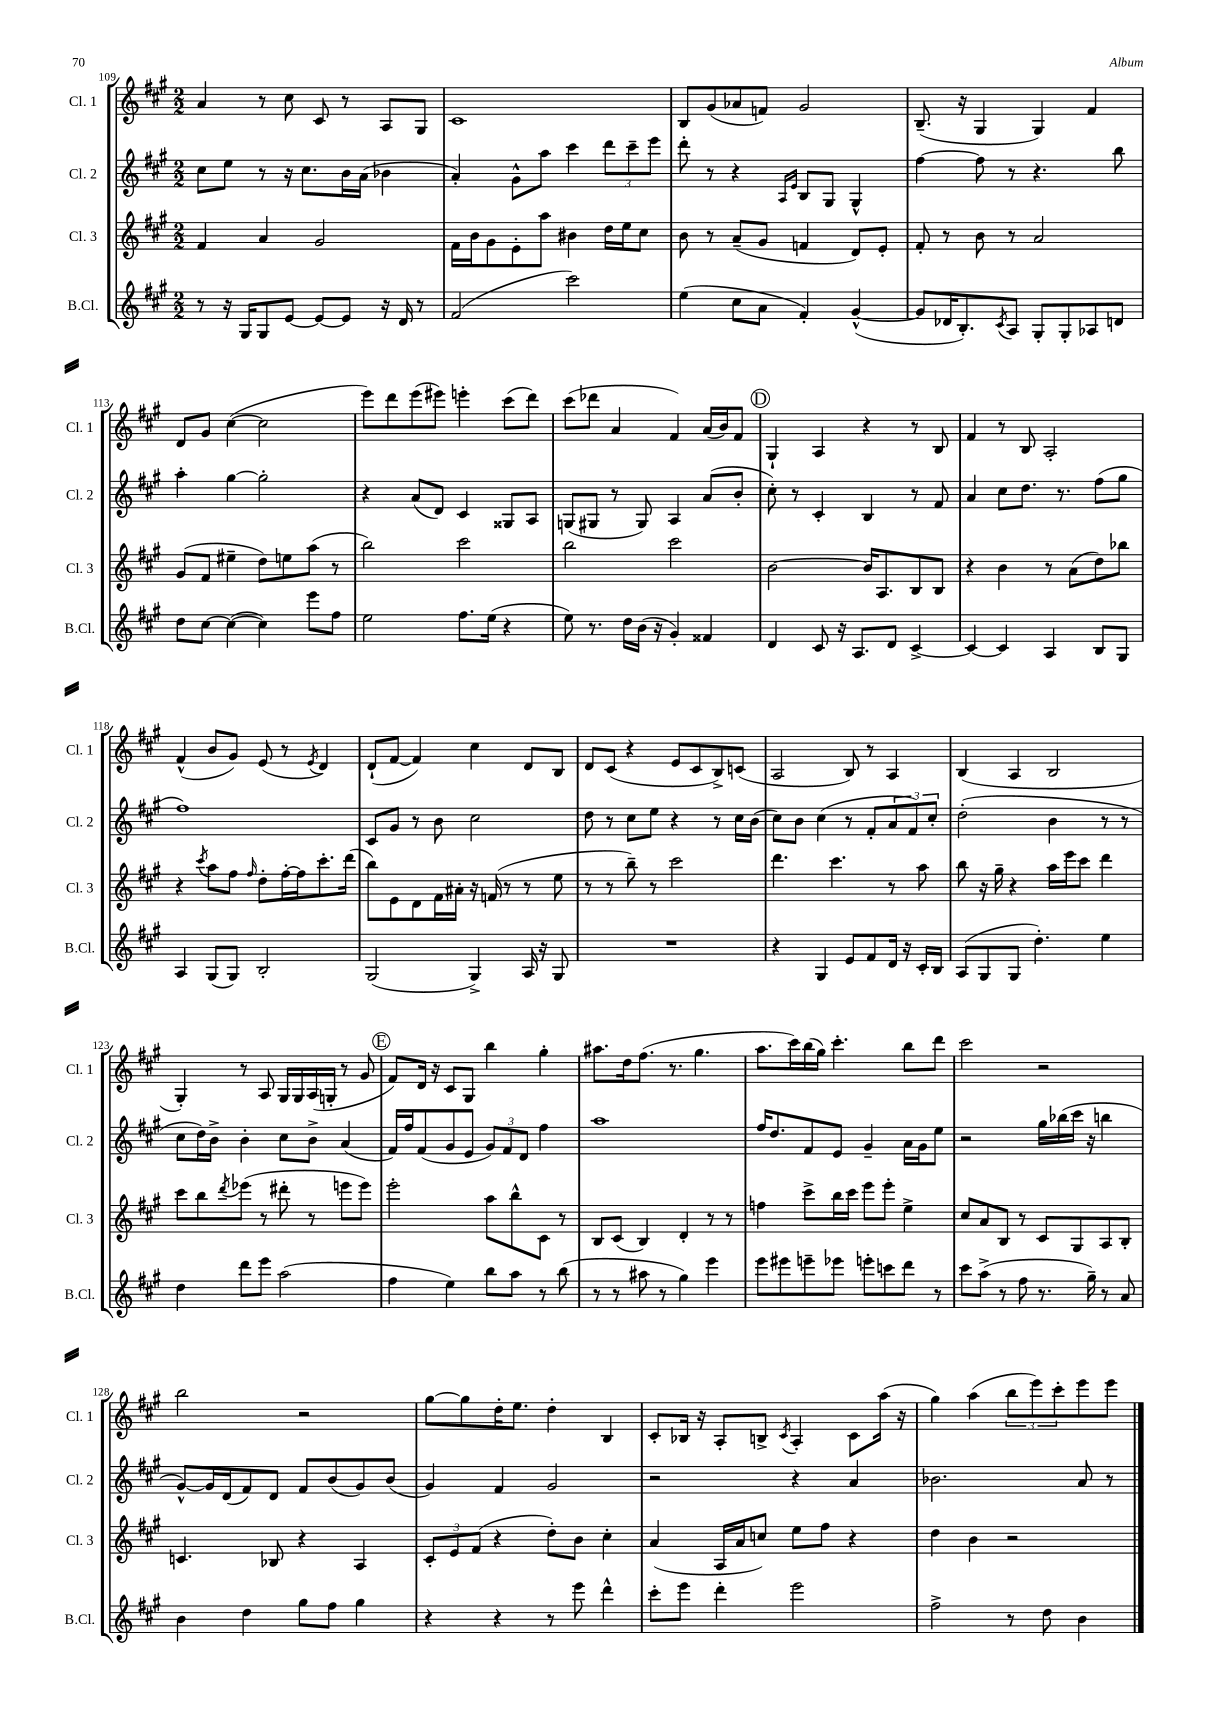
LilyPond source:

<<
\new StaffGroup <<
\new Staff = "s0" \with { instrumentName = "Cl. 1" shortInstrumentName = "Cl. 1" } {
    \clef treble \key a \major \numericTimeSignature \time 2/2
    a'4 r8 cis''8 cis'8 r8 a8 gis8 |
    cis'1 |
    b8 gis'8( aes'8 f'8) gis'2 |
    b8.--( r16 gis4 gis4) fis'4 |
    d'8 gis'8 cis''4~( cis''2 |
    e'''8) d'''8 e'''8( eis'''8) e'''4-. cis'''8( d'''8) |
    cis'''8( des'''8 a'4 fis'4) a'16( b'16) fis'8 |
    \mark \markup { \circle "D" } gis4-! a4 r4 r8 b8 |
    fis'4 r8 b8 a2-. |
    fis'4-^( b'8 gis'8) e'8( r8 \acciaccatura { e'8 } d'4) |
    d'8-!( fis'8~ fis'4) cis''4 d'8 b8 |
    d'8 cis'8( r4 e'8 cis'8 b8->) c'8( |
    a2 b8) r8 a4 |
    b4( a4 b2 |
    gis4-.) r8 a8 gis16 gis16 a16( g16-. r8 gis'8 |
    \mark \markup { \circle "E" } fis'8) d'16 r16 cis'8 gis8 b''4 gis''4-. |
    ais''8. d''16 fis''8.( r8. gis''4. |
    a''8. cis'''16) b''16( gis''16) cis'''4.-. b''8 d'''8 |
    cis'''2 r2 |
    b''2 r2 |
    gis''8~ gis''8 d''16-. e''8. d''4-. b4 |
    cis'8-. bes16 r16 a8-. b8-> \acciaccatura { cis'8 } a4-. cis'8 a''16( r16 |
    gis''4) a''4( \tuplet 3/2 { b''8 e'''8) cis'''8-. } e'''8 e'''8 \bar "|." |
}
\new Staff = "s1" \with { instrumentName = "Cl. 2" shortInstrumentName = "Cl. 2" } {
    \clef treble \key a \major \numericTimeSignature \time 2/2
    cis''8 e''8 r8 r16 cis''8. b'16 a'16( bes'4 |
    a'4-.) gis'8-^ a''8 cis'''4 \tuplet 3/2 { d'''8 cis'''8-- e'''8 } |
    d'''8-. r8 r4 \grace { a16 e'16 } b8 gis8 gis4-^ |
    fis''4~ fis''8 r8 r4. b''8 |
    a''4-. gis''4~ gis''2-. |
    r4 a'8( d'8) cis'4 gisis8 a8 |
    g8( gis8 r8 gis8) a4 a'8( b'8-. |
    \mark \markup { \circle "D" } cis''8-.) r8 cis'4-. b4 r8 fis'8 |
    a'4 cis''8 d''8. r8. fis''8( gis''8 |
    fis''1) |
    cis'8 gis'8 r8 b'8 cis''2 |
    d''8 r8 cis''8 e''8 r4 r8 cis''16 b'16( |
    cis''8) b'8 cis''4( r8 fis'8-. \tuplet 3/2 { a'8 fis'8) cis''8-. } |
    d''2-.( b'4 r8 r8 |
    cis''8 d''16) b'16-> b'4-. cis''8 b'8-> a'4( |
    \mark \markup { \circle "E" } fis'16) fis''16 fis'8( gis'8 e'8 \tuplet 3/2 { gis'8) fis'8 d'8 } fis''4 |
    a''1 |
    fis''16 d''8. fis'8 e'8 gis'4-- a'16 gis'16 e''8 |
    r2 gis''16 bes''16( cis'''16 r16 b''4 |
    gis'8~-^) gis'16 d'16( fis'8) d'8 fis'8 b'8( gis'8) b'8( |
    gis'4) fis'4 gis'2 |
    r2 r4 a'4 |
    bes'2. a'8 r8 \bar "|." |
}
\new Staff = "s2" \with { instrumentName = "Cl. 3" shortInstrumentName = "Cl. 3" } {
    \clef treble \key a \major \numericTimeSignature \time 2/2
    fis'4 a'4 gis'2 |
    fis'16 b'16 gis'8 e'8-. a''8 bis'4 d''16 e''16 cis''8 |
    b'8 r8 a'8--( gis'8 f'4 d'8) e'8-. |
    fis'8-. r8 b'8 r8 a'2 |
    gis'8( fis'8 eis''4-- d''8) e''8 a''8( r8 |
    b''2) cis'''2 |
    b''2 cis'''2 |
    \mark \markup { \circle "D" } b'2~ b'16 a8. b8 b8 |
    r4 b'4 r8 a'8( d''8) bes''8 |
    r4 \acciaccatura { cis'''8 } a''8 fis''8 \grace { fis''16 } d''8-. fis''16~-. fis''16 cis'''8.-. d'''16( |
    b''8) e'8 d'8 fis'16 ais'16-. r16 f'16( r8 r8 e''8 |
    r8 r8 b''8--) r8 cis'''2 |
    d'''4. cis'''4. r8 a''8 |
    b''8 r16 gis''16-- r4 a''16 e'''16 cis'''8 d'''4 |
    cis'''8 b''8 \acciaccatura { d'''8 } ees'''8( r8 dis'''8-. r8 e'''8 e'''8) |
    \mark \markup { \circle "E" } e'''2-. a''8 b''8-^ cis'8 r8 |
    b8 cis'8( b4) d'4-. r8 r8 |
    f''4 cis'''8-> b''16 cis'''16 e'''8 e'''8-. e''4-> |
    cis''8 a'8 b8 r8 cis'8 gis8 a8 b8-. |
    c'4. bes8 r4 a4 |
    \tuplet 3/2 { cis'8-. e'8 fis'8( } r4 d''8-.) b'8 cis''4-. |
    a'4( a16 a'16 c''8) e''8 fis''8 r4 |
    d''4 b'4 r2 \bar "|." |
}
\new Staff = "s3" \with { instrumentName = "B.Cl." shortInstrumentName = "B.Cl." } {
    \clef treble \key a \major \numericTimeSignature \time 2/2
    r8 r16 gis16 gis8 e'8~ e'8~ e'8 r16 d'16 r8 |
    fis'2( cis'''2) |
    e''4( cis''8 a'8 fis'4-.) gis'4~-^( |
    gis'8 des'16 b8.-.) \acciaccatura { cis'8 } a8 gis8-. gis8-. aes8 d'8 |
    d''8 cis''8~ cis''4~( cis''4) e'''8 fis''8 |
    e''2 fis''8. e''16( r4 |
    e''8) r8. d''16 b'16( r16 gis'4-.) fisis'4 |
    \mark \markup { \circle "D" } d'4 cis'8 r16 a8. d'8 cis'4~-> |
    cis'4~ cis'4 a4 b8 gis8 |
    a4 gis8( gis8) b2-. |
    gis2( gis4->) a16 r16 gis8 |
    R1 |
    r4 gis4 e'8 fis'8 d'16 r16 cis'16-. b16 |
    a8( gis8 gis8 d''4.-.) e''4 |
    d''4 d'''8 e'''8 a''2( |
    \mark \markup { \circle "E" } fis''4 e''4) b''8 a''8 r8 b''8( |
    r8 r8 ais''8 r8 gis''4) e'''4 |
    e'''8 eis'''8 e'''8-- ees'''8 e'''8-. c'''8 d'''8 r8 |
    cis'''8 a''8->( r8 fis''8 r8. gis''16--) r8 a'8 |
    b'4 d''4 gis''8 fis''8 gis''4 |
    r4 r4 r8 e'''8 d'''4-^ |
    cis'''8-. e'''8 d'''4-. e'''2 |
    fis''2-> r8 d''8 b'4 \bar "|." |
}
>>
>>
\layout { \context { \Score currentBarNumber = #109 } }
